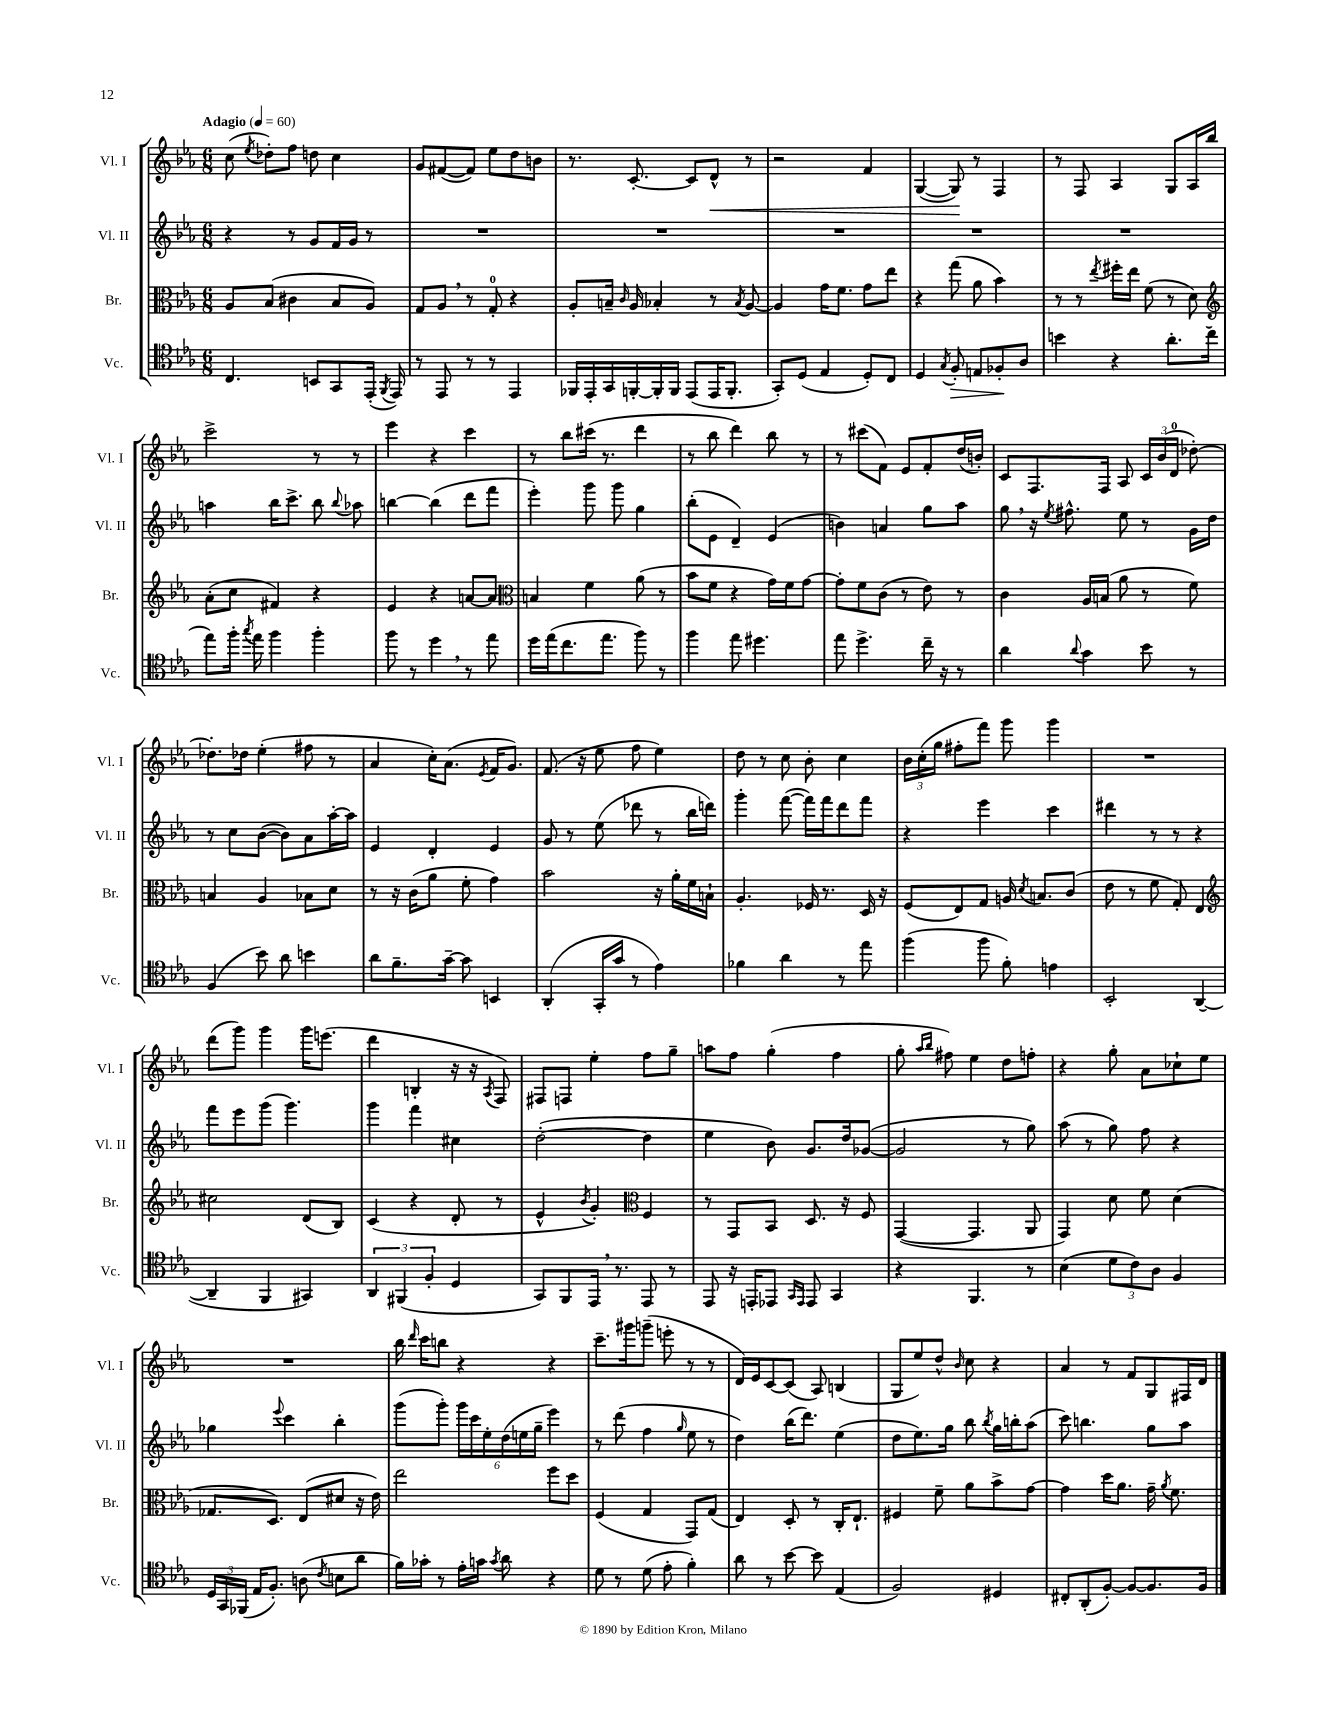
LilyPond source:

<<
\new StaffGroup <<
\new Staff = "s0" \with { instrumentName = "Vl. I" shortInstrumentName = "Vl. I" } {
    \clef treble \key ees \major \numericTimeSignature \time 6/8 \tempo "Adagio" 4 = 60
    \autoBeamOff c''8( \acciaccatura { ees''8 } des''8[-.) f''8] d''8 c''4 |
    g'8[ fis'8~( fis'8]) ees''8[ d''8 b'8] |
    r8. c'8.~-. c'8[ d'8]-^\< r8 |
    r2 f'4 |
    g4~( g8\!) r8 f4 |
    r8 f8 aes4 g8[ aes16 bes''16] |
    c'''2-> r8 r8 |
    ees'''4 r4 c'''4 |
    r8 bes''8[ cis'''16]( r8. d'''4 |
    r8 bes''8 d'''4) bes''8 r8 |
    r8 cis'''8[( f'8]) ees'8[ f'8-. d''16( b'16]-.) |
    c'8[ f8. f16] aes8 \tuplet 3/2 { c'16[ bes'16( d'16]-0 } des''8~-.) |
    des''8.[-. des''16] ees''4-.( fis''8 r8 |
    aes'4 c''16[-.) aes'8.]( \acciaccatura { ees'8 } f'16[ g'8.]) |
    f'8.( r16 ees''8 f''8 ees''4) |
    d''8 r8 c''8 bes'8-. c''4 |
    \tuplet 3/2 { bes'16[ c''16-.( g''16] } fis''8[-. f'''8]) g'''8 g'''4 |
    R2. |
    d'''8[( g'''8]) g'''4 g'''16[ e'''8.]( |
    d'''4 b4-. r16 r16 \acciaccatura { aes8 } f8) |
    fis8[ f8] ees''4-. f''8[ g''8]-- |
    a''8[ f''8] g''4-.( f''4 |
    g''8-. \grace { aes''16[ bes''16] } fis''8) ees''4 d''8[ f''8]-. |
    r4 g''8-. aes'8[ ces''8-! ees''8] |
    R2. |
    bes''16 \grace { d'''16 } c'''16[ b''8] r4 r4 |
    c'''8.[-- gis'''16 g'''8]--( e'''8-. r8 r8 |
    d'16[) ees'16 c'8~ c'8]( aes8) b4( |
    g8[ ees''8) d''8]-^ \grace { bes'16 } c''8 r4 |
    aes'4 r8 f'8[ g8 fis16 d'16] \bar "|." |
}
\new Staff = "s1" \with { instrumentName = "Vl. II" shortInstrumentName = "Vl. II" } {
    \clef treble \key ees \major \numericTimeSignature \time 6/8
    \autoBeamOff r4 r8 g'8[ f'16 g'16] r8 |
    R2. |
    R2. |
    R2. |
    R2. |
    R2. |
    a''4 bes''16[ c'''8.]-> bes''8 \appoggiatura { bes''8 } aes''8 |
    b''4~ b''4( d'''8[ f'''8] |
    ees'''4-.) g'''8 g'''8 g''4 |
    bes''8[-.( ees'8] d'4--) ees'4( |
    b'4) a'4 g''8[ aes''8] |
    g''8 \breathe r16 \acciaccatura { ees''8 } fis''8.-^ ees''8 r8 g'16[ d''16] |
    r8 c''8[ bes'8]~( bes'8[) aes'8 aes''16~-. aes''16] |
    ees'4 d'4-. ees'4 |
    g'8 r8 ees''8( des'''8 r8 bes''16[ d'''16]) |
    g'''4-. f'''8~( f'''16[) f'''16 d'''8 f'''8] |
    r4 ees'''4 c'''4 |
    dis'''4 r8 r8 r4 |
    f'''8[ ees'''8 g'''8]( g'''4.) |
    g'''4 f'''4 cis''4 |
    d''2~-.( d''4 |
    ees''4 bes'8) g'8.[ d''16 ges'8]~( |
    ges'2 r8 g''8) |
    aes''8( r8 g''8) f''8 r4 |
    ges''4 \appoggiatura { ees'''8 } c'''4 bes''4-. |
    g'''8[( g'''8]-.) \tuplet 6/4 { g'''16[ c'''16 ees''16-. d''16( e''16 g''16]-- } ees'''4) |
    r8 d'''8( f''4 \grace { g''16 } ees''8 r8 |
    d''4) bes''16[( d'''8.]) ees''4( |
    d''8[ ees''8.) g''16] bes''8 \acciaccatura { bes''8 } g''16[ b''16-. aes''8]( |
    c'''8) b''4. g''8[ aes''8] \bar "|." |
}
\new Staff = "s2" \with { instrumentName = "Br." shortInstrumentName = "Br." } {
    \clef alto \key ees \major \numericTimeSignature \time 6/8
    \autoBeamOff aes8[ bes8]( cis'4 bes8[ aes8]) |
    g8[ aes8] \breathe r8 g8-0-. r4 |
    aes8[-. b16]-- \grace { c'16 } aes16 bes4-. r8 \acciaccatura { bes8 } aes8~ |
    aes4 g'16[ f'8.] g'8[ ees''8] |
    r4 g''8( aes'8 bes'4) |
    r8 r8 \acciaccatura { ees''8 } fis''16[-. ees''16] f'8( r8 d'8) |
    \clef treble aes'8[-.( c''8] fis'4) r4 |
    ees'4 r4 a'8[~ a'8] |
    \clef alto b4 f'4 aes'8( r8 |
    bes'8[ f'8] r4 g'16[) f'16 g'8]~ |
    g'8[-. f'8 c'8]( r8 ees'8) r8 |
    c'4 aes16[ b16]( aes'8 r8 f'8) |
    b4 aes4 bes8[ d'8] |
    r8 r16 c'16[( aes'8] f'8-. g'4) |
    bes'2 r16 aes'16[-. f'16 b16]-! |
    aes4.-. fes16 r8. d16 r16 |
    f8[( ees8) g8] a16 \acciaccatura { d'8 } b8.[ c'8]( |
    ees'8 r8 f'8 g8-.) ees4 |
    \clef treble cis''2 d'8[( bes8]) |
    c'4( r4 d'8-. r8 |
    ees'4-^ \acciaccatura { bes'8 } g'4-.) \clef alto f4 |
    r8 g,8[ bes,8] d8. r16 f8 |
    g,4~( g,4. aes,8 |
    g,4) d'8 f'8 d'4( |
    ges8.[ d8.]) ees8[( dis'8] r16 ees'16) |
    ees''2 f''8[ d''8] |
    f4( g4 g,8[) g8]( |
    ees4) d8-. r8 c16[-. ees8.]-! |
    fis4 f'8-- aes'8[ bes'8-> g'8]~ |
    g'4 d''16[ aes'8.] g'16-- \acciaccatura { aes'8 } f'8. \bar "|." |
}
\new Staff = "s3" \with { instrumentName = "Vc." shortInstrumentName = "Vc." } {
    \clef tenor \key ees \major \numericTimeSignature \time 6/8
    \autoBeamOff c4. b,8[ g,8 ees,16]-.( \acciaccatura { f,8 } ees,16) |
    r8 ees,8 r8 r8 ees,4 |
    fes,16[ ees,16-. g,16 f,16~-. f,16-. f,16] ees,8[( ees,16 f,8.]-. |
    g,8[-.) d8]( ees4 d8[-.) c8] |
    d4 \acciaccatura { g8 } f8-.\> e8[ fes8-.\! aes8] |
    b'4 r4 aes'8.[-. c''16]( |
    ees''8[) f''16]-. \acciaccatura { g''8 } ees''16 f''4 f''4-. |
    f''8 r8 d''4 \breathe r8 ees''8 |
    d''16[ ees''16( c''8. ees''8.] f''8) r8 |
    f''4 ees''8 dis''4. |
    ees''8 d''4.-> c''16-- r16 r8 |
    aes'4 \appoggiatura { aes'8 } g'4 bes'8 r8 |
    f4( bes'8) aes'8 b'4 |
    aes'8[ f'8.-- g'16]~-- g'8 b,4 |
    aes,4-.( g,16[-. g'16] r8 ees'4) |
    fes'4 aes'4 r8 ees''8 |
    f''4( f''8 f'8-.) e'4 |
    bes,2-. aes,4~( |
    aes,4-- f,4 gis,4) |
    \tuplet 3/2 { aes,4 fis,4( f4-. } d4 |
    g,8[) f,8 ees,16] \breathe r8. ees,8 r8 |
    ees,8 r16 e,16[-. ees,8] \grace { g,16[ ees,16] } ees,8 g,4 |
    r4 f,4. r8 |
    bes4( \tuplet 3/2 { d'8[ c'8) aes8] } f4 |
    \tuplet 3/2 { d16[ g,16 fes,16]( } ees16[ f8.]-.) a8( \acciaccatura { c'8 } b8[ aes'8] |
    f'16[) ges'16]-. r8 ees'16[-. g'16] \acciaccatura { g'8 } aes'8 r4 |
    d'8 r8 d'8( ees'8-. f'4-.) |
    aes'8 r8 bes'8~ bes'8 ees4( |
    f2) dis4 |
    cis8[-. aes,8-.( f8]~-.) f8[~ f8. f16] \bar "|." |
}
>>
>>
\layout { \context { \Score \remove "Bar_number_engraver" } }
